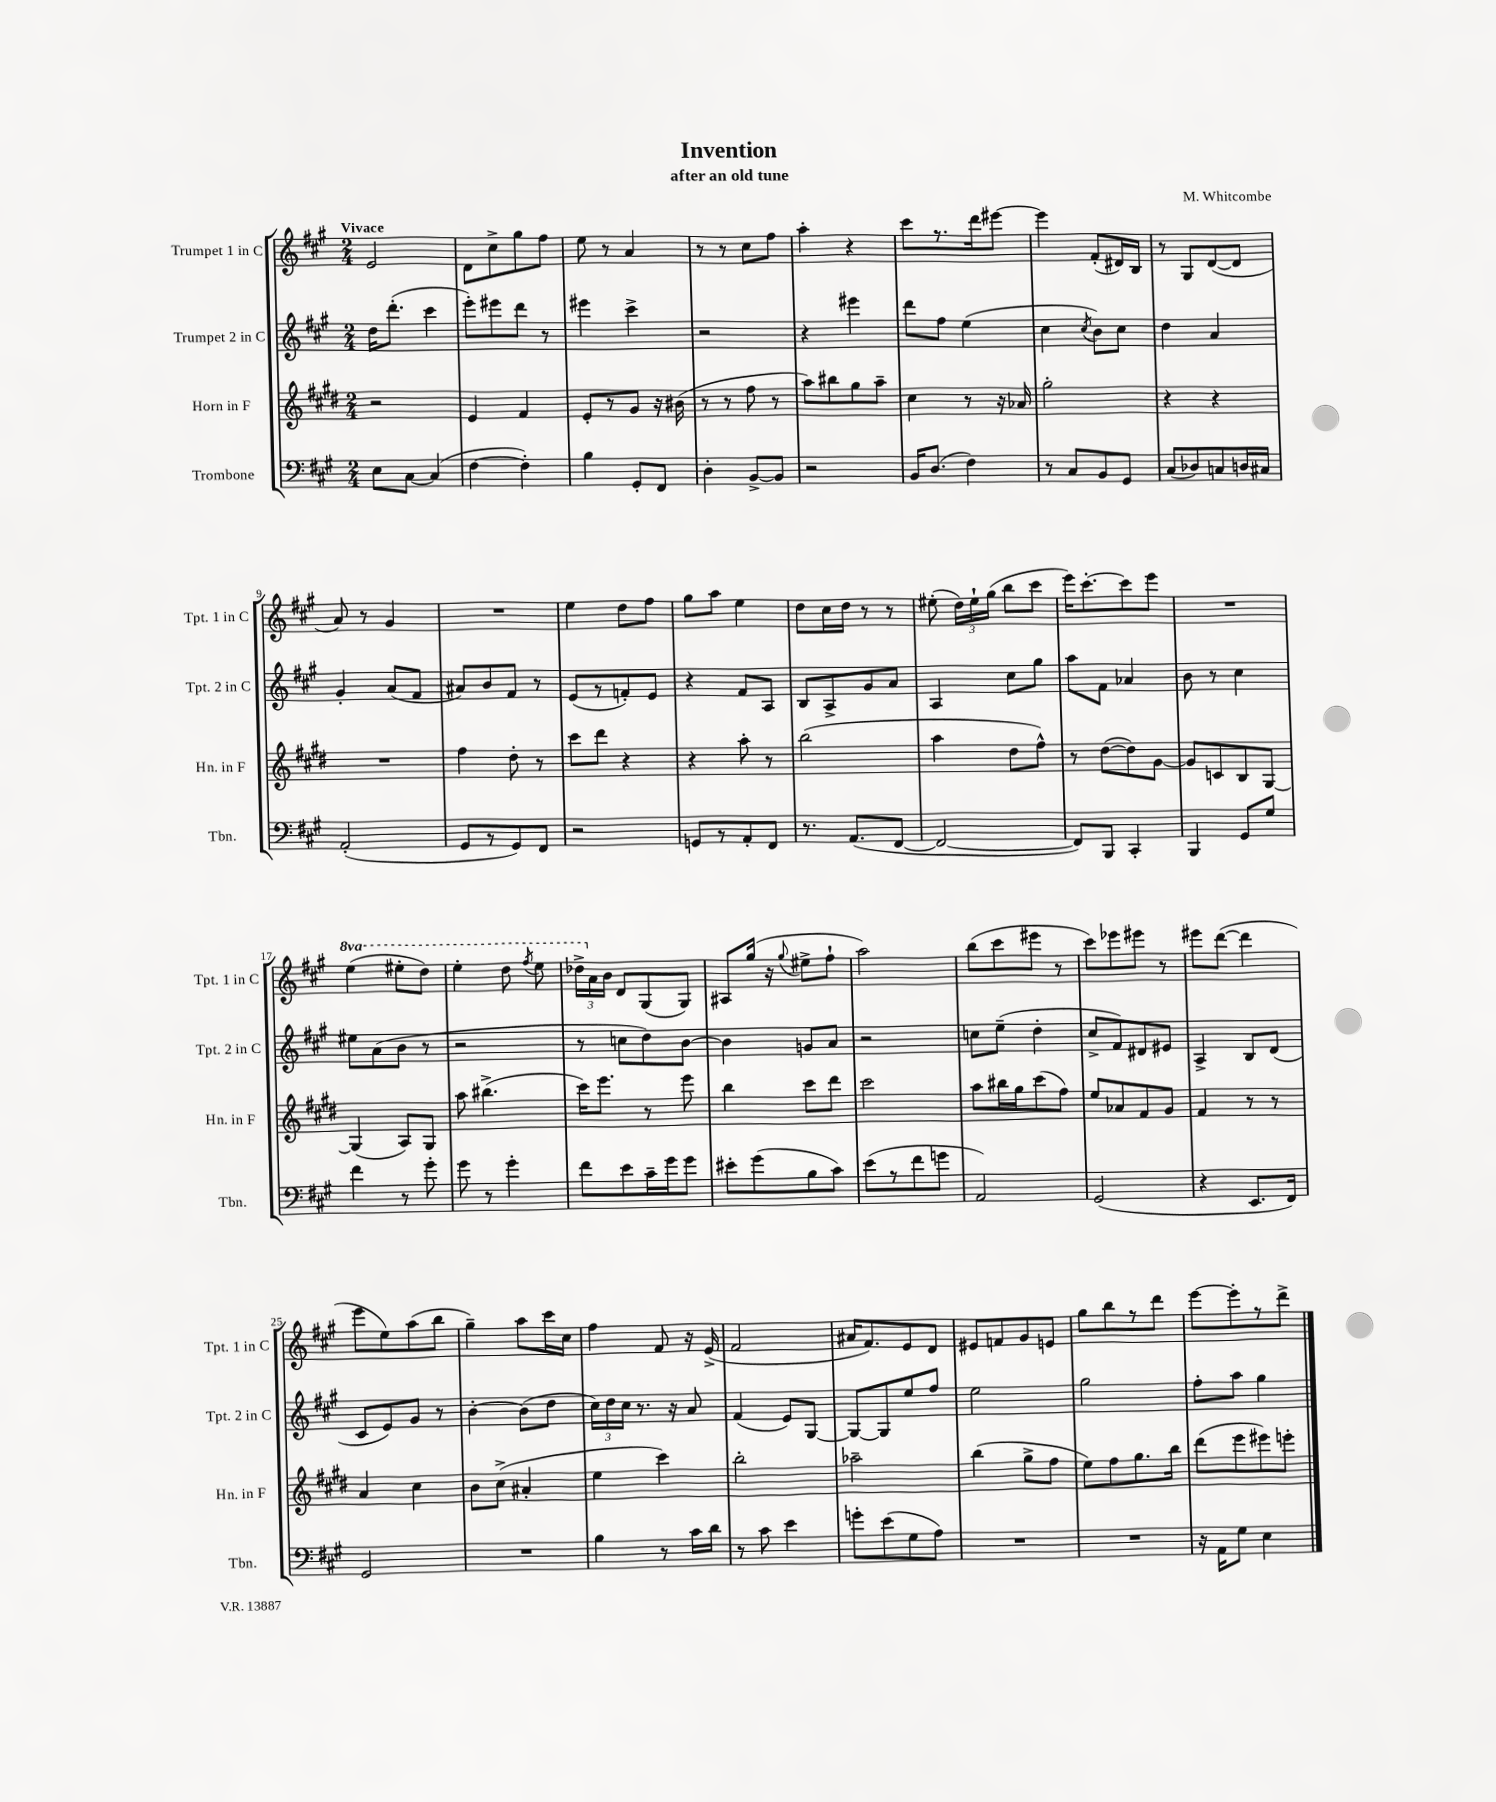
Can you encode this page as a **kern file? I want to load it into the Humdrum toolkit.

**kern	**kern	**kern	**kern
*part4	*part3	*part2	*part1
*staff4	*staff3	*staff2	*staff1
*I"Trombone	*I"Horn in F	*I"Trumpet 2 in C	*I"Trumpet 1 in C
*I'Tbn.	*I'Hn. in F	*I'Tpt. 2 in C	*I'Tpt. 1 in C
*clefF4	*clefG2	*clefG2	*clefG2
*k[f#c#g#]	*k[f#c#g#d#]	*k[f#c#g#]	*k[f#c#g#]
*M2/4	*M2/4	*M2/4	*M2/4
=1	=1	=1	=1
!	!	!	!LO:TX:a:B:t=Vivace
8E\L	2r	16dd\KL	2e/
.	.	(8.ddd'\J	.
[8C#\J	.	.	.
(4C#/]	.	4ccc#\	.
=2	=2	=2	=2
[4F#\	4e/	8eee'\L)	8d\L
.	.	8eee#X\	8cc#^\
4F#'\])	4f#/	8ddd\J	8gg#\
.	.	8r	8ff#\J
=3	=3	=3	=3
4B\	8e'/L	4eee#X\	8ee\
.	8r	.	8r
8GG#'/L	8g#/J	4ccc#^\	4a/
8FF#/J	16r	.	.
.	(16b#X\	.	.
=4	=4	=4	=4
4D'\	8r	2r	8r
.	8r	.	8r
[8BB^/L	8ff#\	.	8cc#\L
8BB/J]	8r	.	8ff#\J
=5	=5	=5	=5
2r	8aa\L)	4r	4aa'\
.	8bb#X\	.	.
.	8gg#\	4eee#X\	4r
.	8aa~\J	.	.
=6	=6	=6	=6
16BB/KL	4cc#\	8ddd\L	8ccc#\L
(8.D/J	.	.	.
.	.	8ff#\J	8.r
4F#\)	8r	(4ee\	.
.	.	.	16ddd\k
.	16r	.	[8eee#X\J
.	16a-X/	.	.
=7	=7	=7	=7
8r	2gg#'\	4cc#\	4eee#\]
8C#/L	.	.	.
.	.	8qcc#/	.
8BB/	.	8b\L)	(8f#'/L
8GG#/J	.	8cc#\J	16d#X/L)
.	.	.	16B/JJ
=8	=8	=8	=8
(8C#/L	4r	4dd\	8r
8D-X/)	.	.	8G#/L
8Cn/	4r	4a/	([8d/
16Dn/L	.	.	8d/J]
16C#X/JJ	.	.	.
!!LO:LB:g=z
=9	=9	=9	=9
(2AA'/	2r	4g#'/	8a/)
.	.	.	8r
.	.	(8a/L	4g#/
.	.	8f#/J	.
=10	=10	=10	=10
8GG#/L	4ff#\	8a#X/L)	2r
8r	.	8b/	.
8GG#/)	8dd#'\	8f#/J	.
8FF#/J	8r	8r	.
=11	=11	=11	=11
2r	8ccc#\L	(8e/L	4ee\
.	8ddd#\J	8r	.
.	4r	8fn'/)	8dd\L
.	.	8e/J	8ff#\J
=12	=12	=12	=12
8GGn/L	4r	4r	8gg#\L
8r	.	.	8aa\J
8AA'/	8aa'\	8f#/L	4ee\
8FF#/J	8r	8A/J	.
=13	=13	=13	=13
8.r	(2bb\	8B/L	8dd\L
.	.	8A^/	16cc#\L
(8.AA/L	.	.	16dd\JJ
.	.	8g#/	8r
[8FF#/J	.	8a/J	8r
=14	=14	=14	=14
2FF#/_	4aa\	4A/	(8ee#X'\
.	.	.	24dd\LL)
.	.	.	24ee#`\
.	.	.	(24gg#\JJ
.	8dd#\L	8cc#\L	8bb\L
.	8ff#^^\J)	8gg#\J	8ccc#\J
=15	=15	=15	=15
8FF#/L])	8r	8aa\L	16eee\KL)
.	.	.	[8.ccc#'\
8BBB/J	([8dd#\L	8f#\J	.
4CC#'/	8dd#\])	4a-X/	8ccc#\]
.	[8g#\J	.	8eee\J
=16	=16	=16	=16
4BBB/	8g#/L]	8b\	2r
.	8cn/	8r	.
8GG#/L	8B/	4cc#\	.
8G#/J	[8G#/J	.	.
!!LO:LB:g=z
=17	=17	=17	=17
*	*	*	*8va
4f#\	(4G#/]	8ee#X\L	(4eee\
.	.	(8a\	.
8r	8A/L)	8b\J	8eee#X'\L
8g#'\	8G#/J	8r	8ddd\J)
=18	=18	=18	=18
8g#\	8aa\	2r	4eee'\
8r	(4.bb#X^\	.	.
4g#'\	.	.	8ddd\
.	.	.	8qfff#/
.	.	.	8eee\
=19	=19	=19	=19
8f#\L	16ccc#\KL)	8r	24ddd-X^\LL
*	*	*	*X8va
.	.	.	24a\
.	8.eee\J	.	.
.	.	.	24b\JJ
8e\	.	8ccn\L	8d/L
16c#~\L	8r	8dd\)	(8G#/
16g#\J	.	.	.
8g#\J	8eee\	[8b\J	8G#/J)
=20	=20	=20	=20
8e#X'\L	4bb\	4b\]	8A#X/L
(8g#\	.	.	(16gg#/Jk
.	.	.	16r
.	.	.	8qqgg#/
8B\	8ccc#\L	8gn/L	8ee#X^\L
8c#\J)	8ddd#\J	8a/J	8ff#`\J
=21	=21	=21	=21
(8e\L	2ccc#\	2r	2aa\)
8r	.	.	.
8f#\	.	.	.
8gn\J	.	.	.
=22	=22	=22	=22
2AA/)	8aa\L	8ccn\L	(8bb\L
.	16bb#X\L	(8ee~\J	8ccc#\
.	16gg#\J	.	.
.	(8ccc#\	4dd'\	8eee#X\J
.	8ff#\J)	.	8r
=23	=23	=23	=23
(2GG#/	8ee/L	8cc#^/L	8ccc#\L)
.	8a-X/	8f#/)	8eee-X\
.	8f#/	8d#X/	8eee#X\J
.	8g#/J	8e#X/J	8r
=24	=24	=24	=24
4r	4f#/	4A^/	8eee#X\L
.	.	.	([8ddd\J
8.EE/L	8r	8B/L	4ddd\]
.	8r	(8d/J	.
16FF#/Jk)	.	.	.
!!LO:LB:g=z
=25	=25	=25	=25
2GG#/	4a/	8c#/L	8eee\L
.	.	8e/)	8ee\)
.	4cc#\	8g#/J	(8aa\
.	.	8r	8bb\J
=26	=26	=26	=26
2r	8b\L	[4b'\	4gg#~\)
.	(8cc#^\J	.	.
.	4a#X'/	(8b\L]	8aa\L
.	.	8dd\J	16ccc#\L
.	.	.	16cc#\JJ
=27	=27	=27	=27
4B\	4ee\	24cc#\LL)	4ff#\
.	.	24dd\	.
.	.	24cc#\JJ	.
.	.	8.r	.
8r	4ccc#\)	.	8f#/
.	.	16r	.
16c#\LL	.	8a/	16r
16d\JJ	.	.	(16e^/
=28	=28	=28	=28
8r	2bb'\	(4f#/	2f#/
8c#\	.	.	.
4e\	.	8e/L)	.
.	.	[8G#/J	.
=29	=29	=29	=29
8gn'\L	2aa-X~\	8G#/L_	16a#X/KL
.	.	.	8.f#/)
(8e\	.	8G#/]	.
8G#\	.	8ee/	8e/
8A\J)	.	8ff#/J	8d/J
=30	=30	=30	=30
2r	(4bb\	2ee\	8e#X/L
.	.	.	8fn/
.	8gg#^\L	.	8g#/
.	8ff#\J	.	8en/J
=31	=31	=31	=31
2r	8ee\L)	2gg#\	8gg#\L
.	8ff#\	.	8bb\
.	8.gg#\	.	8r
.	.	.	8ddd\J
.	16bb\Jk	.	.
=32	=32	=32	=32
16r	(8ddd#\L	8ff#'\L	[8eee\L
16AA\KL	.	.	.
8G#\J	8eee\	8aa\J	8eee'\]
4E\	8eee#X\)	4gg#\	8r
.	8eeen'\J	.	8ddd^\J
==	==	==	==
*-	*-	*-	*-
